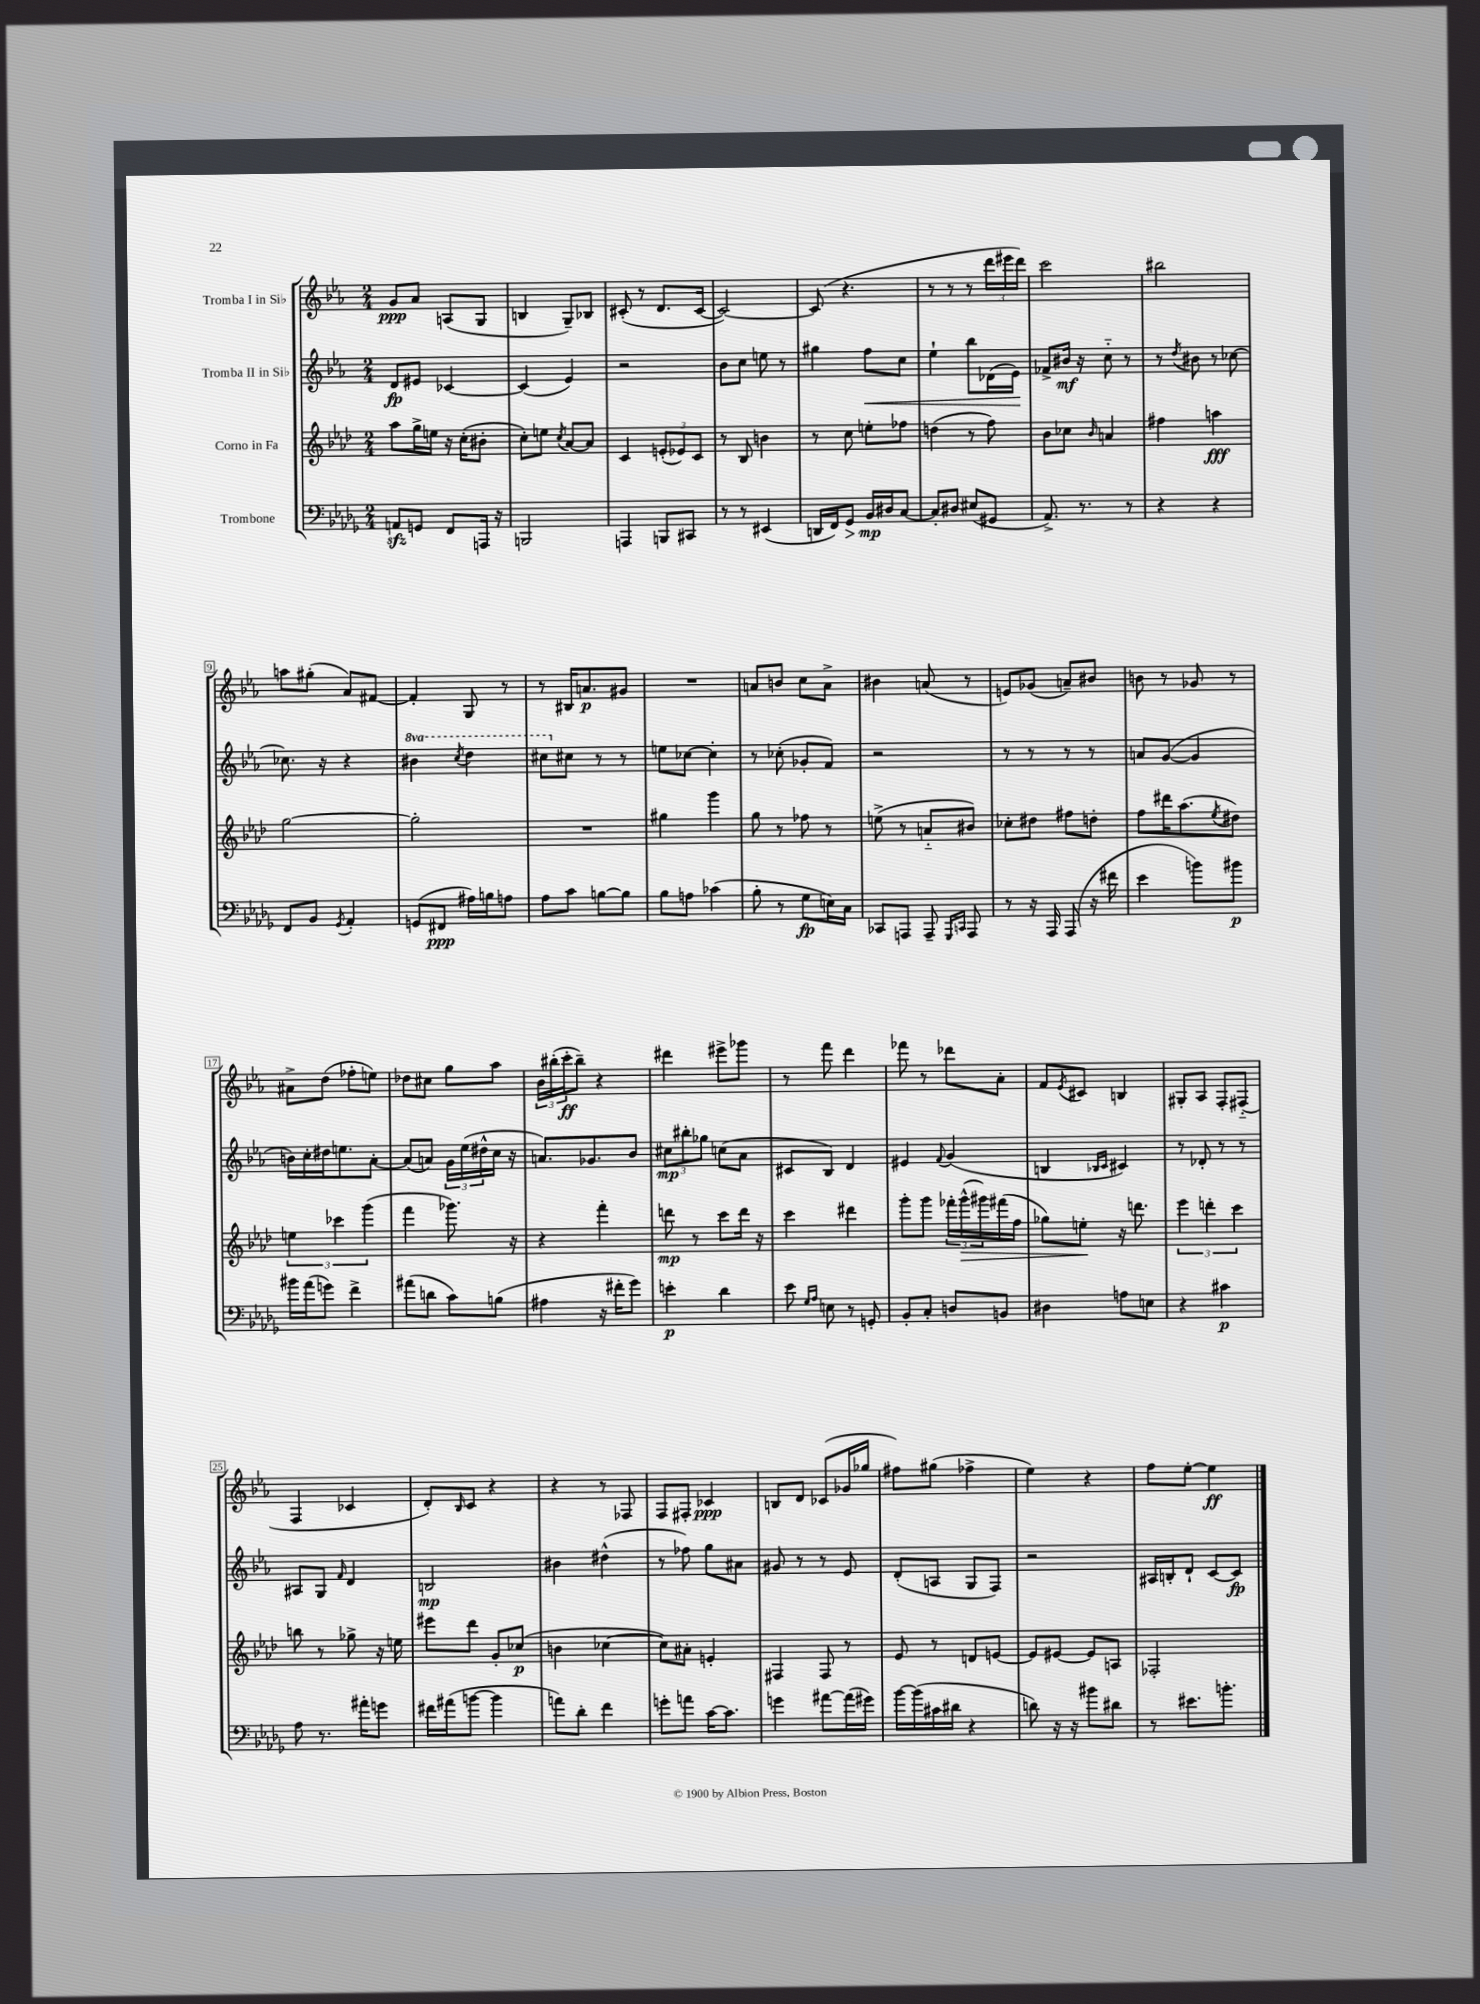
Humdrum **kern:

**kern	**dynam	**kern	**dynam	**kern	**dynam	**kern	**dynam
*part4	*part4	*part3	*part3	*part2	*part2	*part1	*part1
*staff4	*staff4	*staff3	*staff3	*staff2	*staff2	*staff1	*staff1
*I"Trombone	*	*I"Corno in Fa	*	*I"Tromba II in Si♭	*	*I"Tromba I in Si♭	*
*clefF4	*	*clefG2	*	*clefG2	*	*clefG2	*
*k[b-e-a-d-g-]	*	*k[b-e-a-d-]	*	*k[b-e-a-]	*	*k[b-e-a-]	*
*M2/4	*	*M2/4	*	*M2/4	*	*M2/4	*
=1	=1	=1	=1	=1	=1	=1	=1
8AAnzz/L	.	8aa-\L	.	8d/L	fp	8g/L	ppp
8GGn/J	.	16gg^\L	.	8e#X/J	.	8a-/J	.
.	.	16een\JJ	.	.	.	.	.
8FF/L	.	16r	.	[4c-X/	.	(8An/L	.
.	.	(16cc'\KL	.	.	.	.	.
16AAAn/Jk	.	8b#X'\J	.	.	.	8G/J	.
16r	.	.	.	.	.	.	.
=2	=2	=2	=2	=2	=2	=2	=2
2BBBn/	.	8cc'\L)	.	(4c-/]	.	4Bn/	.
.	.	8een\J	.	.	.	.	.
.	.	8qcc/	.	.	.	.	.
.	.	[8a-/L	.	4e-/)	.	8G~/L)	.
.	.	8a-/J]	.	.	.	8B-X/J	.
=3	=3	=3	=3	=3	=3	=3	=3
4AAAn/	.	4c/	.	2r	.	(8c#X'/	.
.	.	.	.	.	.	8r	.
8BBBn/L	.	(12en'/L	.	.	.	8.d/L	.
.	.	12e-X/)	.	.	.	.	.
8CC#X/J	.	.	.	.	.	.	.
.	.	12c/J	.	.	.	.	.
.	.	.	.	.	.	[16c#/Jk	.
=4	=4	=4	=4	=4	=4	=4	=4
8r	.	8r	.	8b-\L	.	2c#/_)	.
8r	.	8B-/	.	8cc\J	.	.	.
(4EE#X/	.	4bn\	.	8een\	.	.	.
.	.	.	.	8r	.	.	.
=5	=5	=5	=5	=5	=5	=5	=5
16DDn/LL	.	8r	.	4gg#X\	.	(8c#/]	.
16FF/J)	.	.	.	.	.	.	.
!	!LO:HP:b	!	!	!	!	!	!
8GG-/J	>	8cc\	.	.	.	4.r	.
!	!	!	!	!	!LO:HP:b	!	!
16BB-/LL	mp	8een'\L	.	8ff\L	<	.	.
16D#X/J	]	.	.	.	.	.	.
[8C/J	.	8ff-X\J	.	8cc\J	.	.	.
=6	=6	=6	=6	=6	=6	=6	=6
8C'/L]	.	(4ddn\	.	4ee-`\	.	8r	.
8D#X/J	.	.	.	.	.	8r	.
(8E#X/L	.	8r	.	8bb-\L	.	8r	.
8GG#X/J	.	8ff\)	.	(16d-X\L	.	24ddd\LL	.
.	.	.	.	.	.	24eee#X\	.
.	.	.	.	16e-\JJ)	.	.	.
.	.	.	.	.	.	24ddd\JJ)	.
.	.	.	.	.	[	.	.
=7	=7	=7	=7	=7	=7	=7	=7
8.AA-^/)	.	8b-\L	.	8f-X^/L	.	2ccc\	.
.	.	8cc-X\J	.	16b#X/Jk	mf	.	.
8.r	.	.	.	16r	.	.	.
.	.	16qqb-/	.	.	.	.	.
.	.	4an/	.	8cc\	.	.	.
8r	.	.	.	8r	.	.	.
=8	=8	=8	=8	=8	=8	=8	=8
4r	.	4ff#X\	.	8r	.	2bb#X\	.
.	.	.	.	8qdd/	.	.	.
.	.	.	.	8b#X\	.	.	.
4r	.	4aan\	fff	8r	.	.	.
.	.	.	.	[8cc-X\	.	.	.
!!LO:LB:g=z
=9	=9	=9	=9	=9	=9	=9	=9
8FF/L	.	[2gg\	.	8.cc-X\]	.	8aan\L	.
8BB-/J	.	.	.	.	.	(8gg#X'\J	.
.	.	.	.	16r	.	.	.
8qGG-/	.	.	.	.	.	.	.
4AA-'/	.	.	.	4r	.	8a-/L)	.
.	.	.	.	.	.	[8f#X/J	.
=10	=10	=10	=10	=10	=10	=10	=10
*	*	*	*	*8va	*	*	*
(8GGn/L	.	2gg'\]	.	4bb#X\	.	4f#'/]	.
8FF#X/J	ppp	.	.	.	.	.	.
.	.	.	.	8qccc/	.	.	.
16A#X\LL)	.	.	.	4ddd\	.	8G/	.
16Bn\J	.	.	.	.	.	.	.
8An\J	.	.	.	.	.	8r	.
=11	=11	=11	=11	=11	=11	=11	=11
8A-\L	.	2r	.	8ccc#X\L	.	8r	.
*	*	*	*	*X8va	*	*	*
8c\J	.	.	.	8cc#X\J	.	16B#X/KL	.
.	.	.	.	.	.	8.an/	p
[8Bn\L	.	.	.	8r	.	.	.
8B\J]	.	.	.	8r	.	8g#X/J	.
=12	=12	=12	=12	=12	=12	=12	=12
8B-\L	.	4gg#X\	.	8een\L	.	2r	.
8An\J	.	.	.	[8cc-X\J	.	.	.
(4c-X\	.	4ggg\	.	4cc-'\]	.	.	.
=13	=13	=13	=13	=13	=13	=13	=13
8B-'\	.	8gg\	.	8r	.	8an/L	.
8r	.	8r	.	(8cc-X'\	.	8bn/J	.
8G-\L	fp	8ff-X\	.	8g-X'/L	.	8cc\L	.
16En\L)	.	8r	.	8f/J)	.	8a^\J	.
16C\JJ	.	.	.	.	.	.	.
=14	=14	=14	=14	=14	=14	=14	=14
8CC-X/L	.	(8een^\	.	2r	.	4b#X\	.
8AAAn/J	.	8r	.	.	.	.	.
8AAA~/	.	8an/L	.	.	.	(8an/	.
16qqGGG-/LL	.	.	.	.	.	.	.
16qqCCn/JJ	.	.	.	.	.	.	.
8AAA/	.	8b#X/J)	.	.	.	8r	.
=15	=15	=15	=15	=15	=15	=15	=15
8r	.	8cc-X'\L	.	8r	.	8en/L)	.
16r	.	8dd#X\J	.	8r	.	(8g-X/J	.
16AAA-/	.	.	.	.	.	.	.
(8AAA-/	.	8ff#X\L	.	8r	.	8an~/L)	.
16r	.	8ddn'\J	.	8r	.	8b#X/J	.
16f#X\	.	.	.	.	.	.	.
=16	=16	=16	=16	=16	=16	=16	=16
4e-\	.	8ff\L	.	8an/L	.	8bn\	.
.	.	16ddd#X\K	.	([8g/J	.	8r	.
.	.	(8.aa-\	.	.	.	.	.
8bn\L)	.	.	.	4g/]	.	8g-X/	.
.	.	8qee-/	.	.	.	.	.
8b#X\J	p	8dd#X\J)	.	.	.	8r	.
!!LO:LB:g=z
=17	=17	=17	=17	=17	=17	=17	=17
16b#X\LL	.	6een\	.	16bn\LL)	.	8a#X^\L	.
(16a-\J	.	.	.	16cc'\	.	.	.
8gn\J)	.	.	.	16dd#X\J	.	(8dd\J	.
.	.	6ccc-X\	.	.	.	.	.
.	.	.	.	8.een\	.	.	.
4f^\	.	.	.	.	.	8ff-X'\L	.
.	.	(6ggg\	.	.	.	.	.
.	.	.	.	[8a-'\J	.	8een\J)	.
=18	=18	=18	=18	=18	=18	=18	=18
(8a#X\L	.	4fff\	.	(8a-/L]	.	8dd-X\L	.
8dn\J	.	.	.	8an/J)	.	8cc#X\J	.
8c\L)	.	8.ggg-X\)	.	24g\LL	.	8gg\L	.
.	.	.	.	(24ee-\	.	.	.
.	.	.	.	24dd#X^^\	.	.	.
(8Bn\J	.	.	.	16cc\JJ	.	8aa-\J	.
.	.	16r	.	16r	.	.	.
=19	=19	=19	=19	=19	=19	=19	=19
4A#X\	.	4r	.	8.an/L)	.	24b-\LL	.
.	.	.	.	.	.	(24bb#X'\	.
.	.	.	.	.	.	24ccc'\J	ff
.	.	.	.	.	.	8bb#~\J)	.
.	.	.	.	8.g-X/	.	.	.
16r	.	4fff'\	.	.	.	4r	.
16f#X'\KL	.	.	.	.	.	.	.
8g-\J)	.	.	.	8b-/J	.	.	.
=20	=20	=20	=20	=20	=20	=20	=20
4en'\	p	8dddn\	mp	12cc#X\L	mp	4ddd#X\	.
.	.	.	.	12bb#X'\	.	.	.
.	.	8r	.	.	.	.	.
.	.	.	.	12gg-X\J	.	.	.
4d-\	.	8ccc\L	.	(8ccn\L	.	8eee#X^\L	.
.	.	16ddd\Jk	.	8a-\J	.	8ggg-X\J	.
.	.	16r	.	.	.	.	.
=21	=21	=21	=21	=21	=21	=21	=21
8e-\	.	4ccc\	.	8c#X/L	.	8r	.
16qqG-/LL	.	.	.	.	.	.	.
16qqA-/JJ	.	.	.	.	.	.	.
8En\	.	.	.	8B-/J)	.	8fff\	.
8r	.	4ddd#X\	.	4d/	.	4ddd\	.
8GGn'/	.	.	.	.	.	.	.
=22	=22	=22	=22	=22	=22	=22	=22
8BB-'/L	.	8ggg'\L	.	4e#X/	.	8fff-X\	.
8C'/J	.	8ggg\J	.	.	.	8r	.
.	.	.	.	8qqf/	.	.	.
8Dn/L	.	24fff-X'\LL	.	(4g/	.	8ddd-X\L	.
!	!	!	!LO:HP:b	!	!	!	!
.	.	(24ggg^^\	>	.	.	.	.
.	.	24ggg#X\)	.	.	.	.	.
8BBn/J	.	(16fff#X\	.	.	.	8a-'\J	.
.	.	16ff\JJ	.	.	.	.	.
=23	=23	=23	=23	=23	=23	=23	=23
4D#X\	.	8gg-X\L)	.	4Bn/	.	8f/L	.
.	.	.	.	.	.	8qe-/	.
.	.	8een'\J	.	.	.	8c#X/J	.
.	.	.	.	16qqB-X/LL	.	.	.
.	.	.	.	16qqc/JJ	.	.	.
8An\L	.	16r	]	4c#X/)	.	4Bn/	.
.	.	8.dddn\	.	.	.	.	.
8En\J	.	.	.	.	.	.	.
=24	=24	=24	=24	=24	=24	=24	=24
4r	.	6eee-\	.	8r	.	8G#X'/L	.
.	.	.	.	8d-X'/	.	8A-/J	.
.	.	6dddn'\	.	.	.	.	.
4c#X\	p	.	.	8r	.	8F'/L	.
.	.	6ccc\	.	.	.	.	.
.	.	.	.	8r	.	(8F#X/J	.
!!LO:LB:g=z
=25	=25	=25	=25	=25	=25	=25	=25
8A-\	.	8bbn\	.	8A#X/L	.	4F/	.
8.r	.	8r	.	8G/J	.	.	.
.	.	.	.	16qqf/	.	.	.
.	.	8gg-X^\	.	4d/	.	4c-X/	.
16a#X'\KL	.	.	.	.	.	.	.
8gn\J	.	16r	.	.	.	.	.
.	.	16een\	.	.	.	.	.
=26	=26	=26	=26	=26	=26	=26	=26
16f#X\LL	.	8eee#X\L	.	2Bn/	mp	8d'/L)	.
(16a#X\J	.	.	.	.	.	.	.
.	.	.	.	.	.	16qqB-/	.
[8bn\J	.	8ddd-\J	.	.	.	8c/J	.
4b\]	.	8g'/L	.	.	.	4r	.
.	.	(8cc-X/J	p	.	.	.	.
=27	=27	=27	=27	=27	=27	=27	=27
8an\L)	.	4bn\	.	4b#X\	.	4r	.
8d-'\J	.	.	.	.	.	.	.
4f\	.	[4cc-X\	.	(4dd#X^^\	.	8r	.
.	.	.	.	.	.	8F-X/	.
=28	=28	=28	=28	=28	=28	=28	=28
8gn'\L	.	8cc-\L])	.	8r	.	8F/L	.
8an\J	.	8a#X'\J	.	8ff-X\)	.	8F#X'/J	.
[16c\KL	.	4en'/	.	8gg\L	.	4c-X/	ppp
8.c\J]	.	.	.	.	.	.	.
.	.	.	.	8a#X\J	.	.	.
=29	=29	=29	=29	=29	=29	=29	=29
4gn\	.	4F#X/	.	8g#X/	.	8Bn/L	.
.	.	.	.	8r	.	8d/J	.
[8a#X\L	.	8F#/	.	8r	.	(8c-X/L	.
(16a#\L]	.	8r	.	8e-/	.	16g-X/L	.
16g#X\JJ)	.	.	.	.	.	16gg-X/JJ	.
=30	=30	=30	=30	=30	=30	=30	=30
[16b-\LL	.	8e-/	.	(8d'/L	.	8ff#X\L)	.
(16b-\]	.	.	.	.	.	.	.
16c#X\	.	8r	.	8An/J	.	(8gg#X\J	.
16d#X\JJ	.	.	.	.	.	.	.
4r	.	8dn/L	.	8G/L	.	4ff-X^\	.
.	.	[8en/J	.	8F/J)	.	.	.
=31	=31	=31	=31	=31	=31	=31	=31
8dn\)	.	8e/L]	.	2r	.	4ee-\)	.
16r	.	[8e#X/J	.	.	.	.	.
16r	.	.	.	.	.	.	.
8b#X\L	.	8e#/L]	.	.	.	4r	.
8d#X\J	.	8An/J	.	.	.	.	.
=32	=32	=32	=32	=32	=32	=32	=32
8r	.	2F-X'/	.	16A#X/LL	.	8ff\L	.
.	.	.	.	16Bn'/J	.	.	.
8.e#X\L	.	.	.	8d`/J	.	[8ee-'\J	.
.	.	.	.	[8c/L	.	4ee-\]	ff
8.bn'\J	.	.	.	.	.	.	.
.	.	.	.	8c/J]	fp	.	.
==	==	==	==	==	==	==	==
*-	*-	*-	*-	*-	*-	*-	*-
